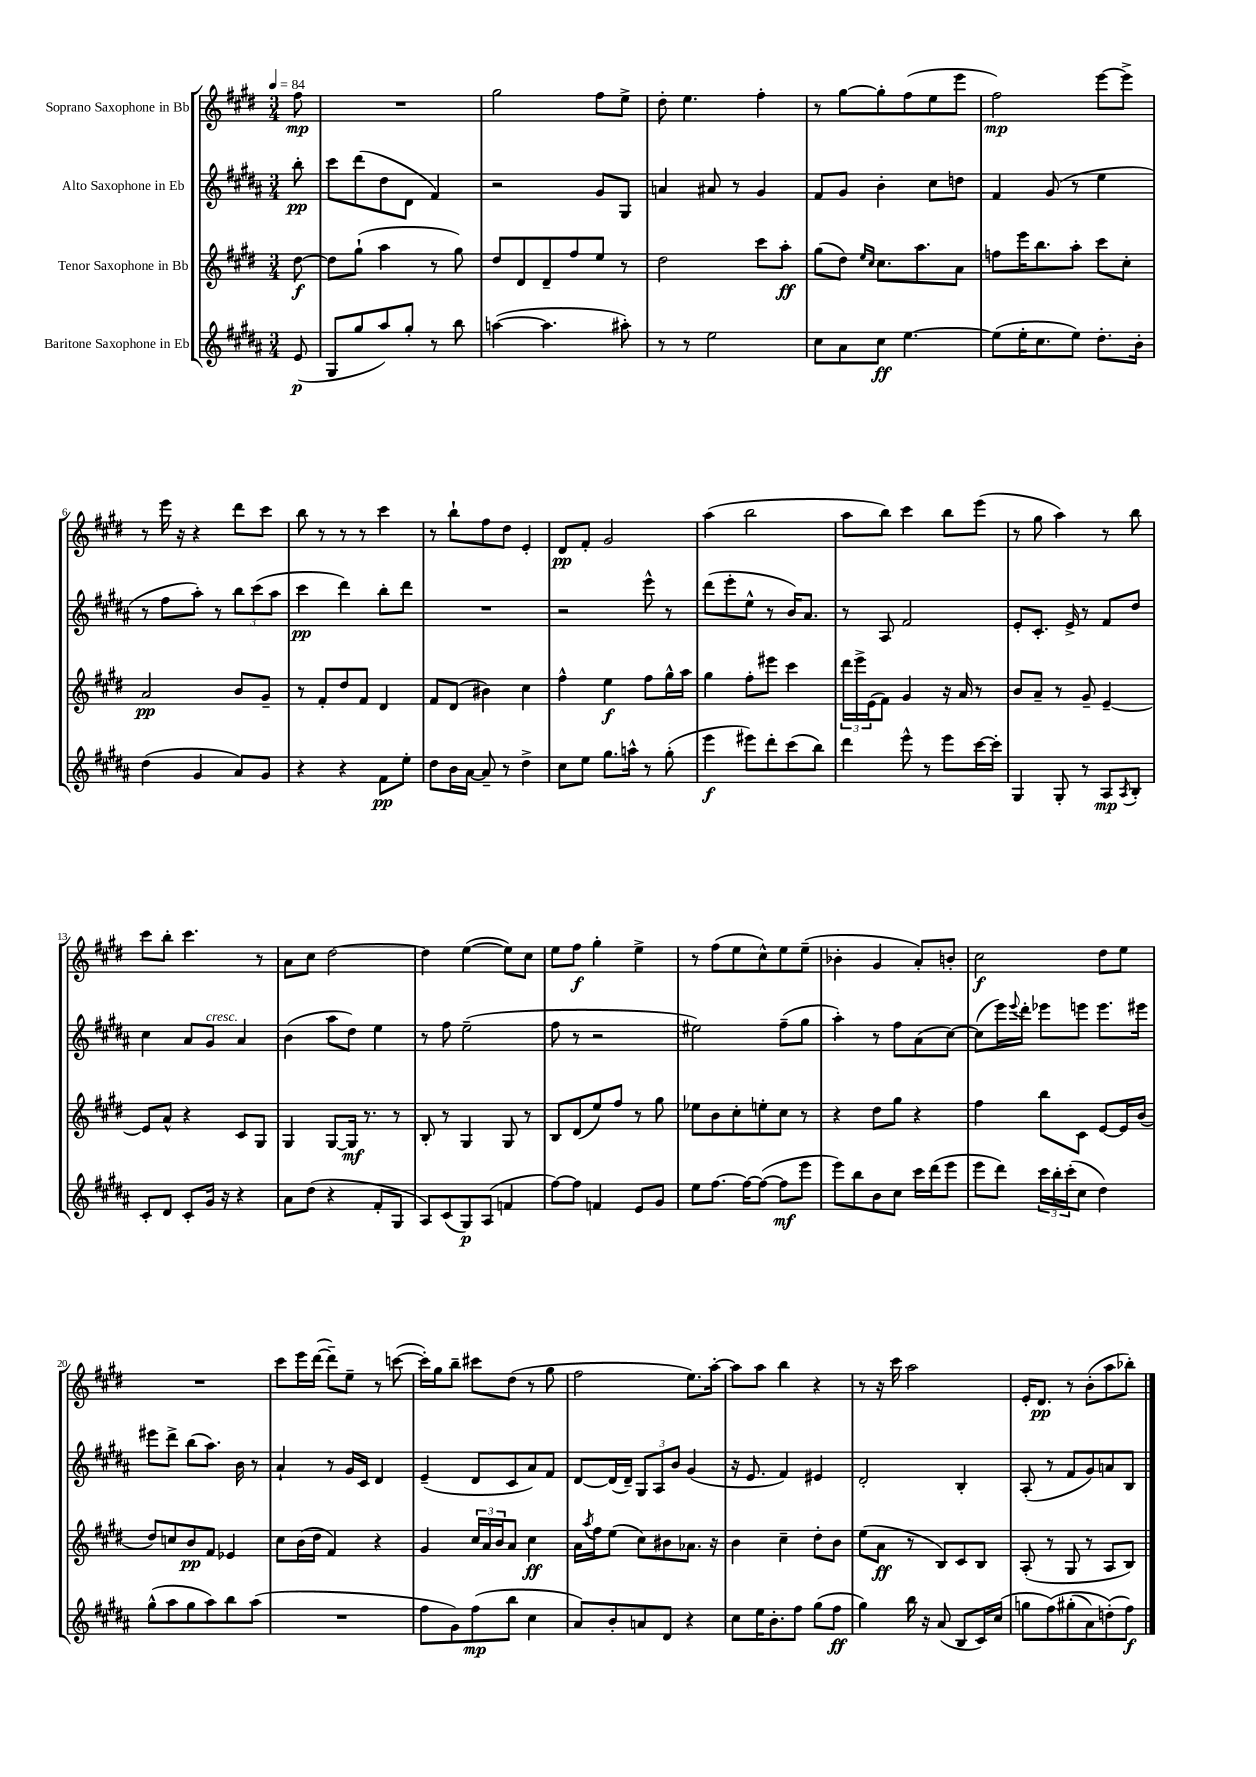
<<
\new StaffGroup <<
\new Staff = "s0" \with { instrumentName = "Soprano Saxophone in Bb" } {
    \clef treble \key e \major \numericTimeSignature \time 3/4 \partial 8 \tempo 4 = 84
    fis''8\mp |
    R2. |
    gis''2 fis''8 e''8-> |
    dis''8-. e''4. fis''4-. |
    r8 gis''8~ gis''8-. fis''8( e''8 e'''8 |
    fis''2\mp) e'''8~ e'''8-> |
    r8 e'''16 r16 r4 dis'''8 cis'''8 |
    b''8 r8 r8 r8 cis'''4 |
    r8 b''8-! fis''8 dis''8 e'4-. |
    dis'8\pp fis'8-. gis'2 |
    a''4( b''2 |
    a''8 b''8) cis'''4 b''8 e'''8( |
    r8 gis''8 a''4) r8 b''8 |
    cis'''8 b''8-. cis'''4. r8 |
    a'8 cis''8 dis''2~ |
    dis''4 e''4~( e''8) cis''8 |
    e''8 fis''8\f gis''4-. e''4-> |
    r8 fis''8( e''8 cis''8-^) e''8 e''8--( |
    bes'4-. gis'4 a'8-.) b'8-. |
    cis''2\f dis''8 e''8 |
    R2. |
    cis'''8 e'''16 dis'''16~( dis'''8--) e''8-- r8 c'''8~( |
    c'''16-.) gis''16 b''8-- cis'''8 dis''8( r8 gis''8 |
    fis''2 e''8.) a''16~-. |
    a''8 a''8 b''4 r4 |
    r8 r16 cis'''16 a''2 |
    e'16-. dis'8.\pp r8 b'8-.( a''8 bes''8-.) \bar "|." |
}
\new Staff = "s1" \with { instrumentName = "Alto Saxophone in Eb" } {
    \clef treble \key b \major \numericTimeSignature \time 3/4 \partial 8
    b''8-.\pp |
    cis'''8 dis'''8( dis''8 dis'8 fis'4) |
    r2 gis'8 gis8 |
    a'4 ais'8 r8 gis'4 |
    fis'8 gis'8 b'4-. cis''8 d''8 |
    fis'4 gis'8( r8 e''4 |
    r8 fis''8 ais''8-.) r8 \tuplet 3/2 { b''8 cis'''8( ais''8 } |
    cis'''4\pp dis'''4) b''8-. dis'''8 |
    R2. |
    r2 e'''8-^ r8 |
    dis'''8( e'''8-. e''8-^ r8 b'16) ais'8. |
    r8 ais8 fis'2 |
    e'8-. cis'8.-. e'16-> r8 fis'8 dis''8 |
    cis''4 ais'8 gis'8^\markup { \italic "cresc." } ais'4 |
    b'4( ais''8 dis''8) e''4 |
    r8 fis''8 e''2--( |
    fis''8 r8 r2 |
    eis''2) fis''8--( gis''8 |
    ais''4-.) r8 fis''8 ais'8( cis''8~) |
    cis''8( e'''16) \appoggiatura { e'''8 } dis'''16-. ees'''8 e'''8 e'''8. eis'''16 |
    eis'''8 dis'''8-> b''8( ais''8.) b'16 r8 |
    ais'4-! r8 gis'16 cis'16 dis'4 |
    e'4--( dis'8 cis'8 ais'8) fis'8 |
    dis'8~ dis'16( dis'16--) \tuplet 3/2 { gis8 ais8 b'8 } gis'4( |
    r16 e'8. fis'4) eis'4 |
    dis'2-. b4-. |
    ais8-.( r8 fis'8 gis'8) a'8 b8 \bar "|." |
}
\new Staff = "s2" \with { instrumentName = "Tenor Saxophone in Bb" } {
    \clef treble \key e \major \numericTimeSignature \time 3/4 \partial 8
    dis''8~\f |
    dis''8 gis''8-!( a''4 r8 gis''8) |
    dis''8 dis'8 dis'8-- fis''8 e''8 r8 |
    dis''2 cis'''8 a''8-.\ff |
    gis''8( dis''8) \grace { e''16 cis''16 } cis''8. a''8. a'8 |
    f''8 e'''16 b''8. a''8-. cis'''8 cis''8-. |
    a'2\pp b'8 gis'8-- |
    r8 fis'8-. dis''8 fis'8 dis'4 |
    fis'8 dis'8( bis'4) cis''4 |
    fis''4-^ e''4\f fis''8 gis''16-^ a''16 |
    gis''4 fis''8-. eis'''8 cis'''4 |
    \tuplet 3/2 { dis'''16 e'''16-> e'16( } fis'8) gis'4 r16 a'16 r8 |
    b'8 a'8-- r8 gis'8-- e'4~-- |
    e'8 a'8-^ r4 cis'8 gis8 |
    gis4 gis8~ gis16\mf r8. r8 |
    b8-. r8 gis4 gis8 r8 |
    b8 dis'8( e''8) fis''8 r8 gis''8 |
    ees''8 b'8 cis''8-. e''8-. cis''8 r8 |
    r4 dis''8 gis''8 r4 |
    fis''4 b''8 cis'8 e'8~ e'16 b'16( |
    dis''8) c''8 b'8\pp fis'8 ees'4 |
    cis''8 b'16( dis''16 fis'4) r4 |
    gis'4 \tuplet 3/2 { cis''16 a'16 b'16 } a'8 cis''4\ff |
    a'16 \acciaccatura { a''8 } fis''16 e''8( cis''8) bis'8 aes'8. r16 |
    b'4 cis''4-- dis''8-. b'8 |
    e''8( a'8\ff r8 b8) cis'8 b8 |
    a8-.( r8 gis8 r8 a8 b8) \bar "|." |
}
\new Staff = "s3" \with { instrumentName = "Baritone Saxophone in Eb" } {
    \clef treble \key b \major \numericTimeSignature \time 3/4 \partial 8
    e'8\p( |
    gis8 gis''8 ais''8) gis''8-. r8 b''8 |
    a''4~( a''4. ais''8-.) |
    r8 r8 e''2 |
    cis''8 ais'8 cis''8\ff e''4.~ |
    e''8( e''16-. cis''8. e''8) dis''8.-. b'16-. |
    dis''4( gis'4 ais'8) gis'8 |
    r4 r4 fis'8\pp e''8-. |
    dis''8 b'16 ais'16~ ais'8-- r8 dis''4-> |
    cis''8 e''8 gis''8. a''16-^ r8 gis''8-.( |
    e'''4\f eis'''8) dis'''8-. cis'''8( b''8) |
    dis'''4 e'''8-^ r8 e'''8 cis'''16~ cis'''16-. |
    gis4 gis8-. r8 ais8\mp \acciaccatura { ais8 } b8-. |
    cis'8-. dis'8 cis'8-. gis'16 r16 r4 |
    ais'8 dis''8( r4 fis'8-. gis8 |
    ais8) cis'8( gis8\p) ais8( f'4 |
    fis''8~) fis''8 f'4 e'8 gis'8 |
    e''8 fis''8.~ fis''16~ fis''8~( fis''8\mf e'''8 |
    e'''8) b''8 b'8 cis''8 cis'''16 dis'''16( e'''8 |
    e'''8 dis'''8) \tuplet 3/2 { cis'''16 b''16-. cis'''16-.( } cis''8 dis''4) |
    gis''8-^( ais''8 gis''8 ais''8) b''8 ais''8( |
    R2. |
    fis''8 gis'8) fis''8\mp( b''8 cis''4 |
    ais'8) b'8-. a'8 dis'8 r4 |
    cis''8 e''16 b'8.-. fis''8 gis''8( fis''8\ff |
    gis''4) b''16 r16 ais'8( b8 cis'16) cis''16( |
    g''8 fis''8)\( gis''8-.( ais'8) d''8-.(\) fis''8\f) \bar "|." |
}
>>
>>
